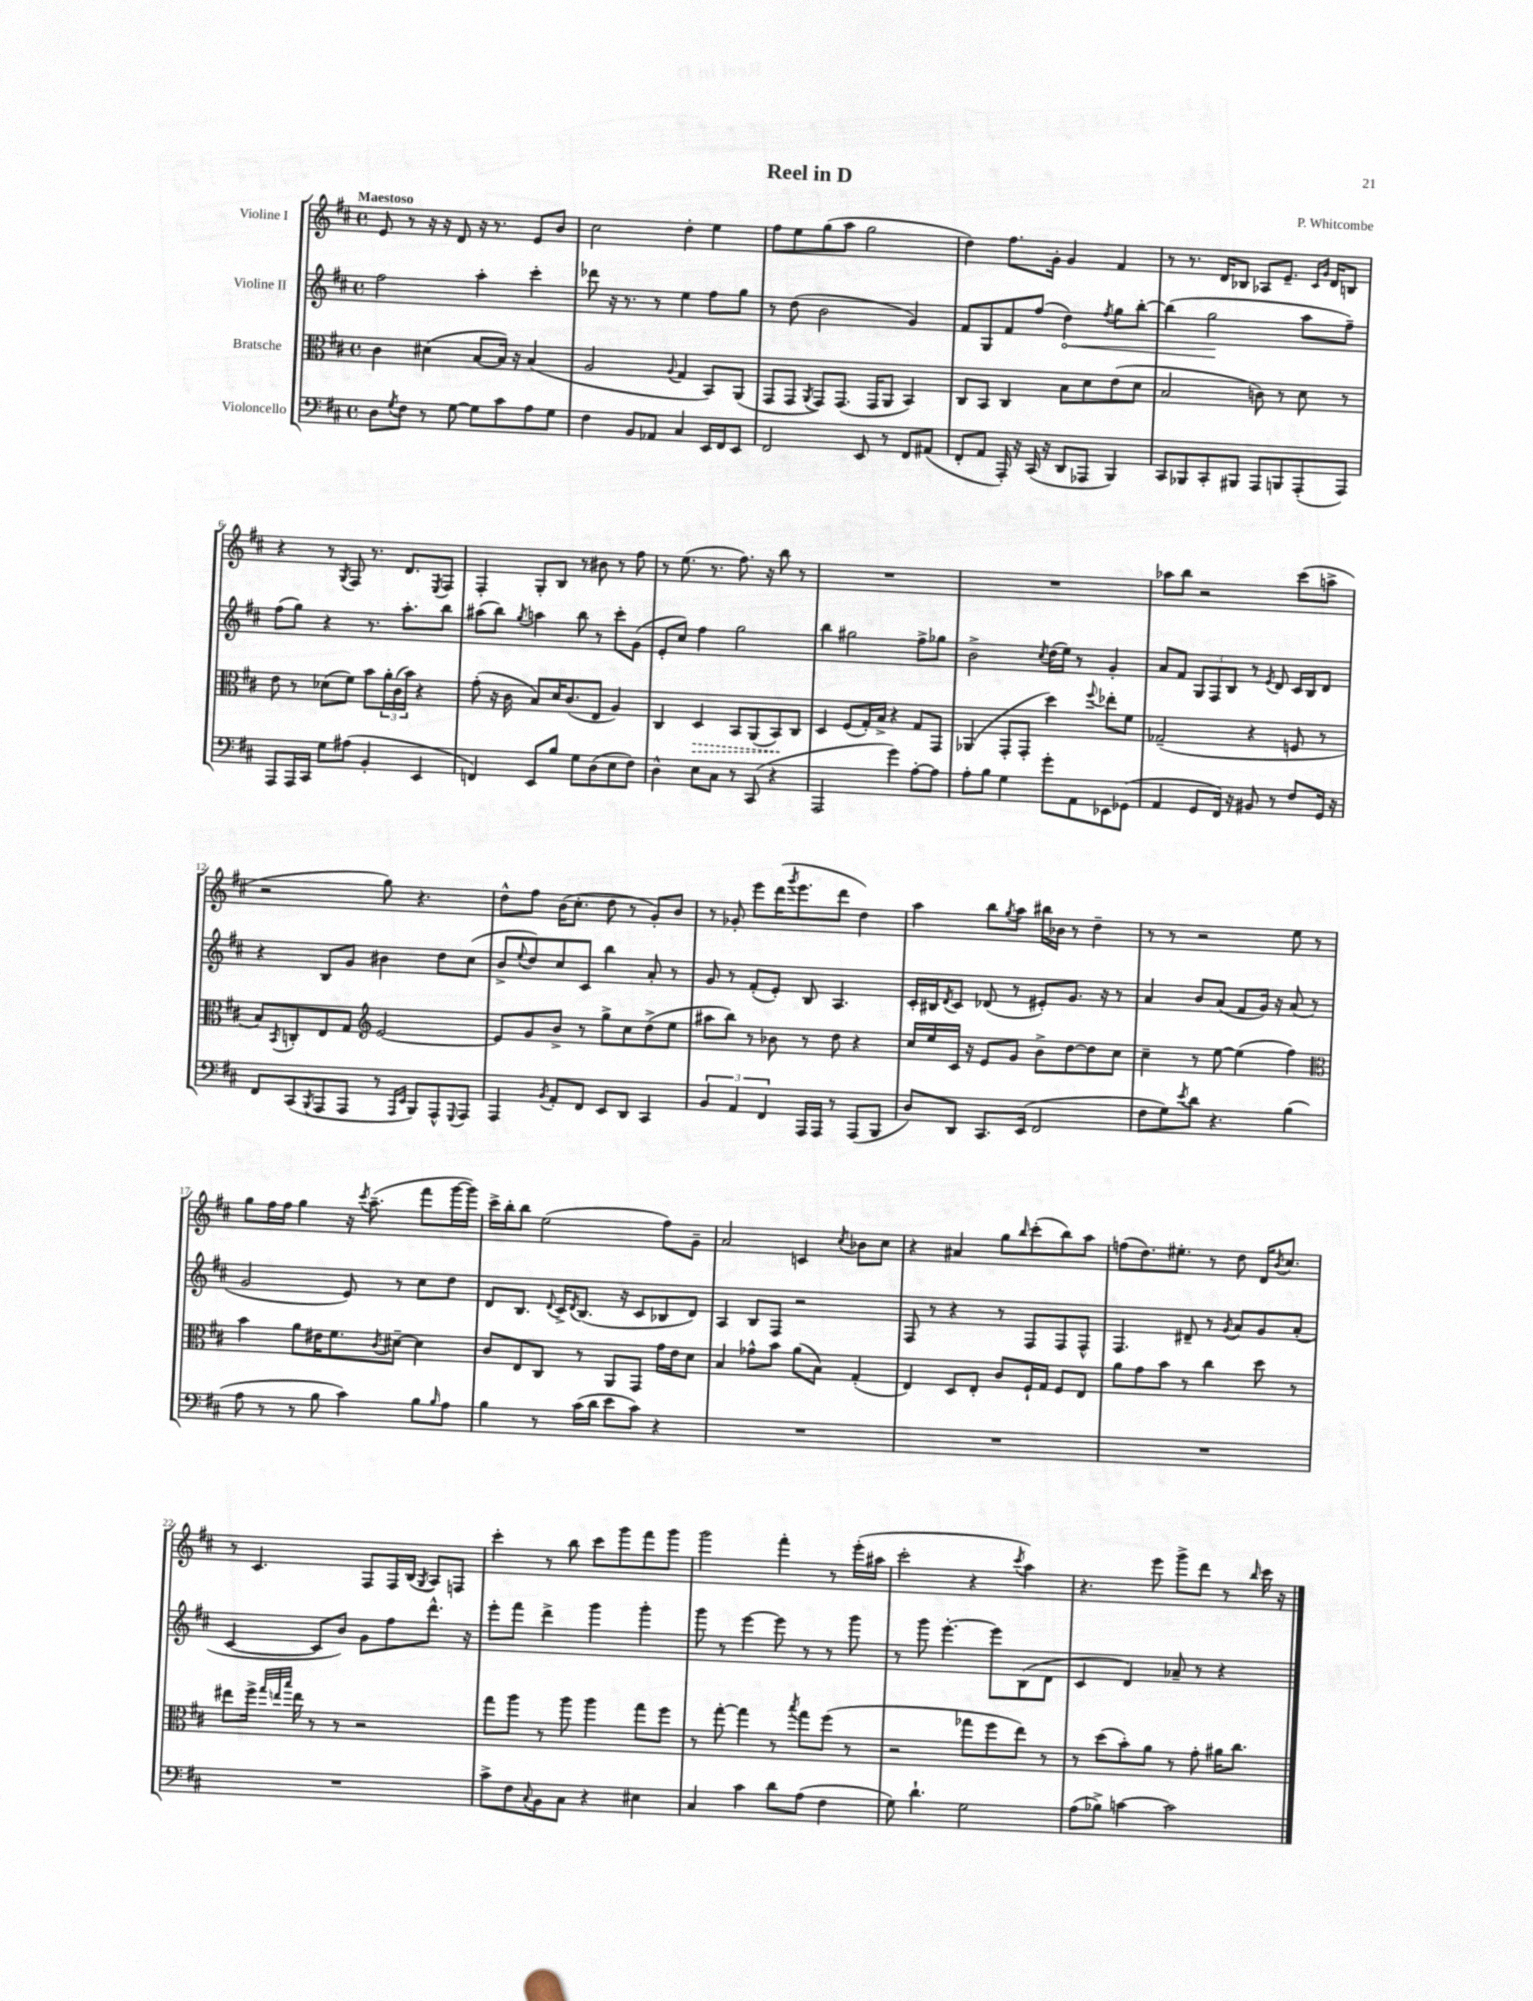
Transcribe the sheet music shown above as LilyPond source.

\header { title = "Reel in D" composer = "P. Whitcombe" }
<<
\new StaffGroup <<
\new Staff = "s0" \with { instrumentName = "Violine I" } {
    \clef treble \key d \major \defaultTimeSignature \time 4/4 \tempo "Maestoso"
    e'8 r8 r16 r16 d'8 r16 r8. e'8 b'8 |
    cis''2 d''4-. e''4 |
    fis''8 e''8 g''8( a''8 g''2 |
    d''4) fis''8. g'16-. g'4 fis'4 |
    r8 r8. d'16 bes8 aes8 e'8.-- \grace { cis'16 g'16 } d'16 b8 |
    r4 r8 \acciaccatura { g8 } fis8 r8. d'8. \acciaccatura { e8 } fis8 |
    fis4-. g8-. b8 r8 bis'8 r8 fis''8 |
    r8 e''8.( r8. fis''8.) r16 b''8 r8 |
    R1 |
    R1 |
    aes''8 b''8 r2 cis'''8( a''8-> |
    r2 g''8) r4. |
    d''8-^ fis''8 b'16( cis''8.-. d''8 r8 g'8-.) b'8 |
    r8 ges'8-. e'''8 d'''16( \acciaccatura { g'''8 } e'''8. d'''8 d''4) |
    a''4 b''8 \acciaccatura { g''8 } a''8 bis''16 bes'16 r8 d''4-- |
    r8 r8 r2 e''8 r8 |
    g''8 fis''16 fis''16 g''4 r16 \acciaccatura { cis'''8 } a''8.--( fis'''8 g'''16~ g'''16) |
    cis'''16-> b''16-. b''8 e''2( fis''8) g'8-- |
    a'2 c'4 \acciaccatura { cis''8 } bes'8 cis''8 |
    r4 ais'4 g''8 \grace { b''16 } cis'''8-.( b''8) a''8 |
    f''8( d''8.) eis''8.-. r8 d''8 d'16 \acciaccatura { b'8 } cis''8. |
    r8 cis'4. fis8 fis16 b16( \acciaccatura { g8 } a8) f8 |
    cis'''4-. r8 b''8 cis'''8 g'''8 fis'''8 g'''8 |
    g'''2 fis'''4-. r8 e'''16-.( ais''16 |
    cis'''2-. r4 \acciaccatura { cis'''8 } a''4) |
    r4. e'''8 g'''8-> d'''8 r8 \grace { b''16 } cis'''16 r16 \bar "|." |
}
\new Staff = "s1" \with { instrumentName = "Violine II" } {
    \clef treble \key d \major \defaultTimeSignature \time 4/4
    fis''2 a''4-. cis'''4-. |
    des'''8 r16 r8. r8 e''4 fis''8 g''8 |
    r8 d''8( b'2 g'4) |
    fis'8 g8 fis'8 fis''8( \once \override Hairpin.circled-tip = ##t d''4\<) \acciaccatura { fis''8 } g''8 b''8~-. |
    b''4( g''2\! a''8 fis''8--) |
    fis''8( g''8) r4 r8. a''8.-. b''8 |
    ais''8( b''8) \acciaccatura { g''8 } a''4 b''8 r8 cis'''8-. g'8( |
    e'8-. cis''8) fis''4 g''2 |
    b''4 gis''2 fis''8-> ges''8 |
    b'2-> \acciaccatura { cis''8 } d''16( e''16) r8 g'4-. |
    a'8 fis'8 \tuplet 3/2 { g8 fis8 b8 } r8 \acciaccatura { e'8 } d'8 cis'16 b16 d'8 |
    r4 b8 g'8 bis'4 d''8 cis''8( |
    b'8-> \appoggiatura { e''8 } d''8) cis''8 cis'8 b''4 a'8-. r8 |
    g'8 r8 fis'8-.( e'8-.) b8 a4. |
    cis'16-. bis16 \acciaccatura { d'8 } cis'8 des'8( r8 eis'8-.) g'8. r16 r8 |
    a'4 b'8 a'8( fis'8 g'16) r16 a'8( r8 |
    g'2 e'8) r8 cis''8 d''8 |
    d'8 b8. \appoggiatura { d'8 } cis'16-> \acciaccatura { d'8 } b8.( r16 cis'8 bes8 d'8) |
    a4 b8 fis8 r2 |
    fis8 r8 r4 r8 fis8 fis8 fis8-^ |
    fis4. dis'8-- r8 \acciaccatura { g'8 } a'8 g'8 a'8-.( |
    cis'4~ cis'8 b'8) g'8 fis''8 d'''8.-^ r16 |
    e'''8-. fis'''8 d'''4-> g'''4 g'''4-. |
    g'''8 r8 e'''4~ e'''8 r8 r8 g'''8 |
    r8 g'''8 e'''4.~-. e'''8 b8( d'8 |
    cis'4 d'4) aes'8-- r8 r4 \bar "|." |
}
\new Staff = "s2" \with { instrumentName = "Bratsche" } {
    \clef alto \key d \major \defaultTimeSignature \time 4/4
    cis'4 dis'4( b8~ b16) r16 b4( |
    a2 \appoggiatura { a8 } g4 b,8) a,8( |
    g,8 g,8 \acciaccatura { a,8 } g,8) g,8.( g,16 a,8 b,4) |
    cis8 b,8 cis4 b8 d'8 e'8( d'8 |
    b2 c'8) r8 d'8 r8 |
    e'8 r8 des'8( fis'8) b'8 \tuplet 3/2 { a'16-. cis'16( b'16) } r4 |
    g'8-.( r16 cis'16 b8) d'16 cis'8.( e8 a4) |
    cis4 \once \override Hairpin.style = #'dashed-line d4\> b,8 a,8( b,8\!) cis8 |
    d4 fis8( g16-.) b16-> r4 g8 g,8 |
    aes,4( g,8-. g,8-. d''4) \appoggiatura { fis''8 } ees''8-. fis'8 |
    ges2--( r4 f8 r8 |
    b8) \acciaccatura { b,8 } c8-. e8 g8 \clef treble e'2~ |
    e'8 g'8 b'8-> r8 g''8-> cis''8 d''8->( e''8 |
    ais''8 b''8) r8 bes'8 r8 d''8 r4 |
    cis''16 e''16 cis'16 r16 e'8 g'8 b'8-> d''8~ d''8 cis''8 |
    cis''4-- r8 e''8~ e''4( fis''4) |
    \clef alto b'4 a'8 eis'16 fis'8. \acciaccatura { cis'8 } dis'8~-- dis'4 |
    cis'8 e8 cis8 r8 a,8 g,8 g'16 e'16 d'8 |
    b4 ges'8-^ b'8 a'8( b8) g4-.( |
    e4) d8 e8-. cis'8 fis16-! g16 fis8 e8 |
    a'8 g'8 b'8 r8 cis''4 d''8 r8 |
    eis''8 fis''16-> \grace { g''32 e''32 b''32 } e''16 r8 r8 r2 |
    g''8 a''8 r8 a''8 a''4 g''8 fis''8 |
    r8 g''8~-. g''4 r8 \acciaccatura { b''8 } g''8 fis''8( r8 |
    r2 ges''8 fis''8 e''8) r8 |
    r8 d''8( b'8-.) a'8 r8 g'8-. ais'16 cis''8. \bar "|." |
}
\new Staff = "s3" \with { instrumentName = "Violoncello" } {
    \clef bass \key d \major \defaultTimeSignature \time 4/4
    d8 \acciaccatura { g8 } fis8 r8 g8~ g8 cis'8 a8 g8 |
    fis4 b,8 aes,8 cis4 e,16 fis,16 e,8 |
    fis,2 e,8 r8 fis,8 ais,8( |
    fis,8-. a,8 a,,16-.) r16 cis,16( r16 d,8 aes,,8 b,,4) |
    cis,8 bes,,8 cis,8-. bis,,8 a,,8 b,,8 a,,8-.( a,,8) |
    a,,8 a,,16 cis,16 g8 ais8( b,4-. e,4 |
    f,4) e,8 b8 g8 d8( e8 fis8) |
    d4-^ e8 cis8 r8 cis,8( r4 |
    a,,2 g'4) a8~-. a8 |
    a8-. b8 g4 g'8-. a,8 ees,8 ges,8( |
    a,4 g,8 fis,16) r16 bis,8 r8 fis8 g,16 r16 |
    fis,8 cis,8( \acciaccatura { b,,8 } a,,8 a,,8 r8 \grace { a,,16 e,16 } b,,8) a,,8-^ \appoggiatura { g,,8 } a,,8 |
    a,,4 \acciaccatura { b,8 } a,8-. fis,8 e,8 d,8 cis,4 |
    \tuplet 3/2 { b,4 a,4 fis,4 } a,,16 a,,16 r8 a,,8( b,,8 |
    d8) d,8 cis,8. e,16( fis,2 |
    fis8 g8) \acciaccatura { e'8 } d'8 r4. b4( |
    a8 r8 r8 b8 cis'4) b8 \grace { b16 } a8 |
    b4 r8 cis'16( d'16 e'8 cis'8) r4 |
    R1 |
    R1 |
    R1 |
    R1 |
    cis'8-> fis8 \appoggiatura { cis8 } b,8 cis8 r4 eis4 |
    cis4 cis'4 d'8 a8( fis4 |
    g8) d'4.-! g2 |
    a8( bes8->) c'4~ c'2 \bar "|." |
}
>>
>>
